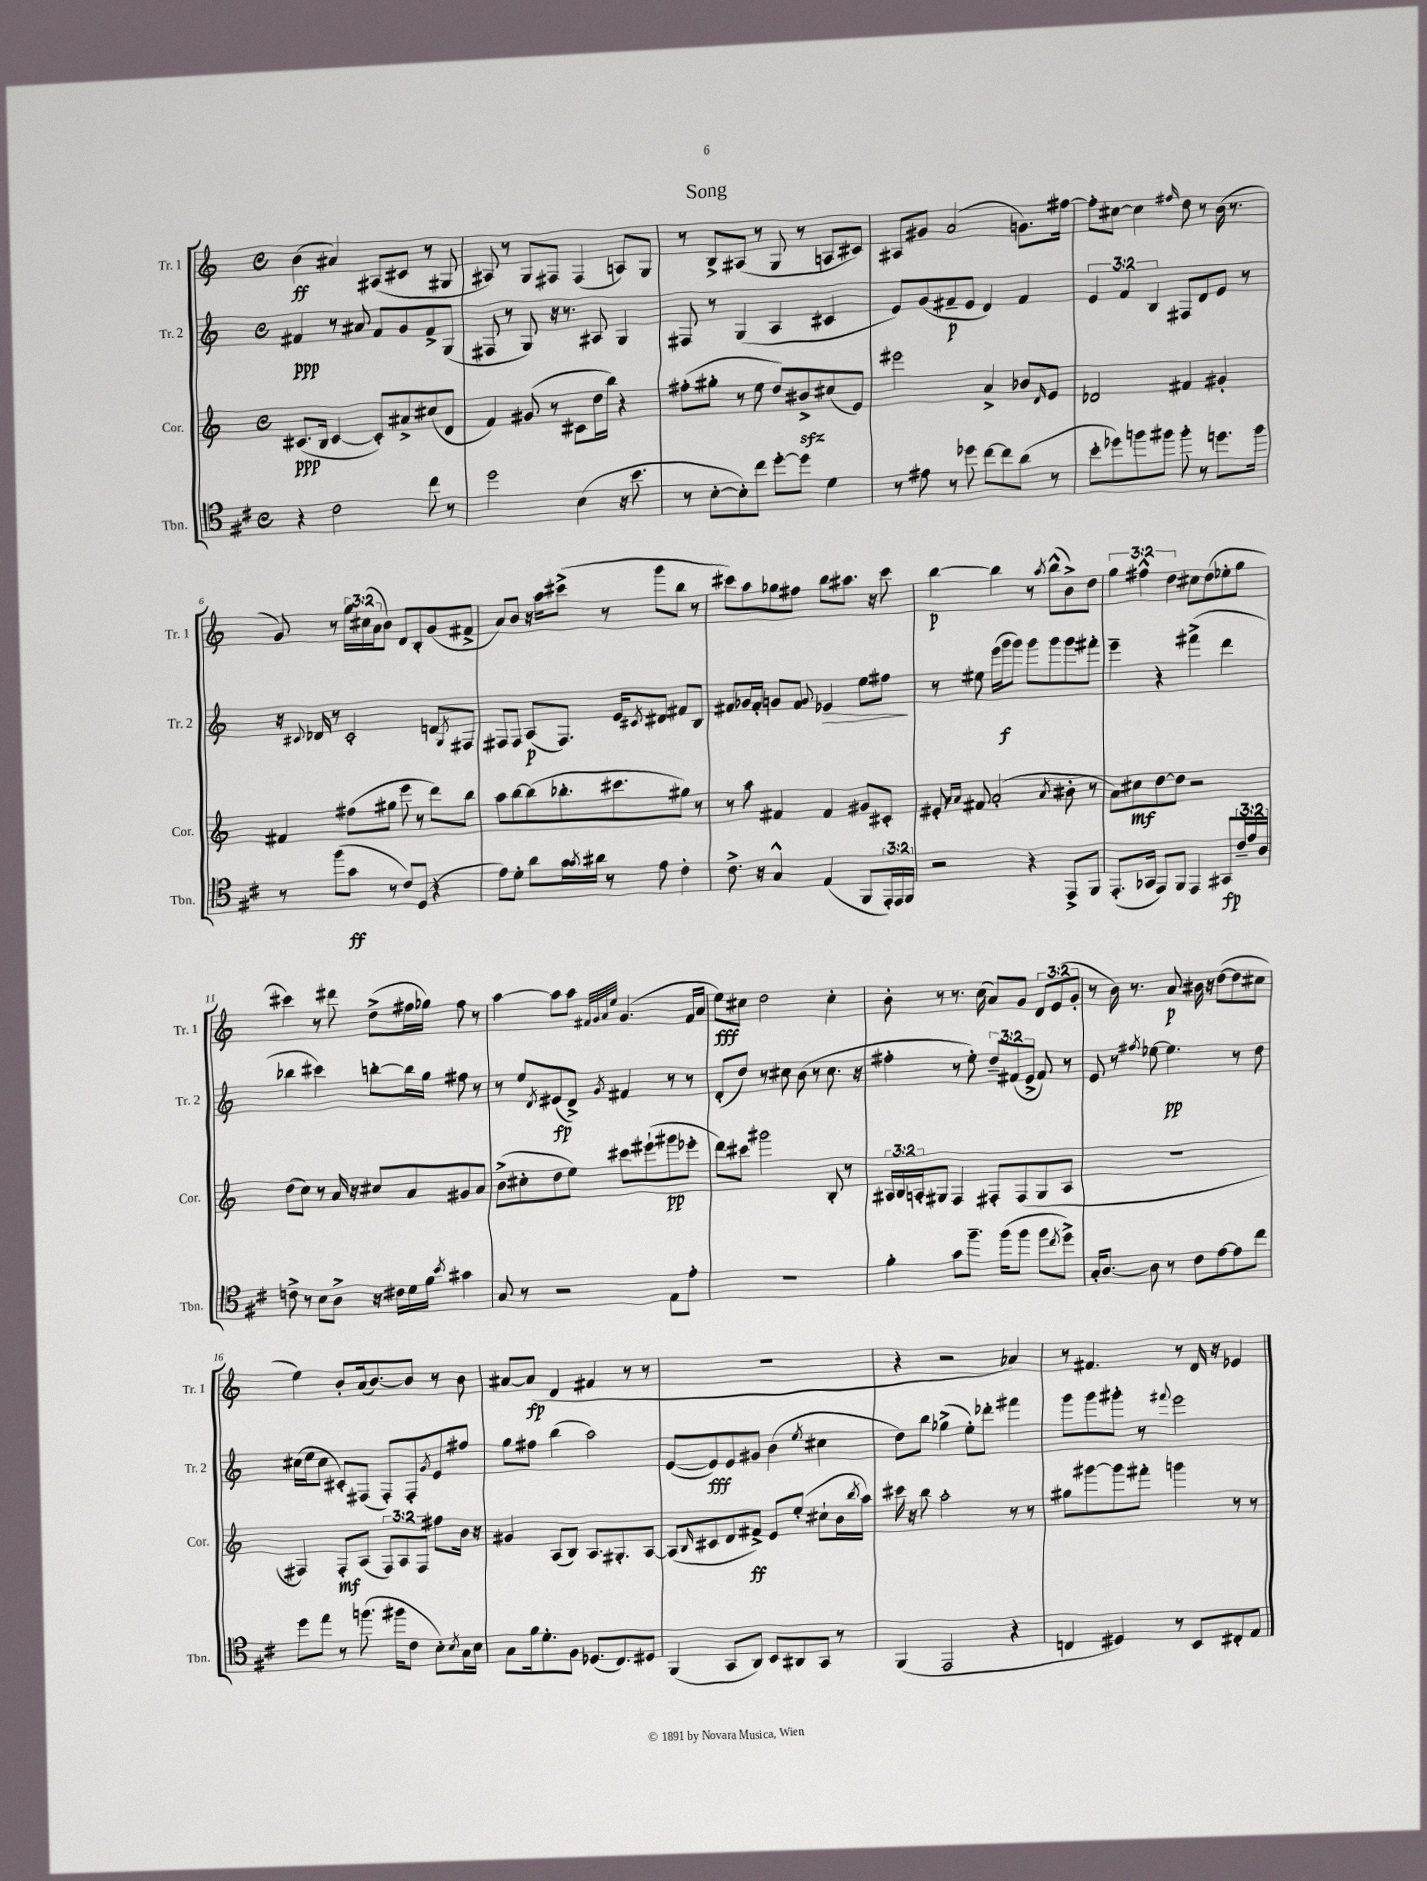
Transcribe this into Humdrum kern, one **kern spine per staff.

**kern	**dynam	**kern	**dynam	**kern	**dynam	**kern	**dynam
*part4	*part4	*part3	*part3	*part2	*part2	*part1	*part1
*staff4	*staff4	*staff3	*staff3	*staff2	*staff2	*staff1	*staff1
*I"Tbn.	*	*I"Cor.	*	*I"Tr. 2	*	*I"Tr. 1	*
*I'Tbn.	*	*I'Cor.	*	*I'Tr. 2	*	*I'Tr. 1	*
*clefC4	*	*clefG2	*	*clefG2	*	*clefG2	*
*k[f#c#]	*	*k[]	*	*k[]	*	*k[]	*
*M4/4	*	*M4/4	*	*M4/4	*	*M4/4	*
*met(c)	*	*met(c)	*	*met(c)	*	*met(c)	*
=1	=1	=1	=1	=1	=1	=1	=1
4r	.	(8.c#X/L	ppp	4f#X/	ppp	(4b\	ff
.	.	16B/Jk	.	.	.	.	.
2c#\	.	[4c#/	.	8r	.	4a#X/)	.
.	.	.	.	8a#X/	.	.	.
.	.	8c#'/L])	.	8f#/L	.	(8A#X/L	.
.	.	8a#X^/	.	8g/	.	8c#X/J	.
8cc#\	.	(8cc#X/	.	8f#^/	.	8r	.
8r	.	8d/J	.	(8G/J	.	8G#X/	.
=2	=2	=2	=2	=2	=2	=2	=2
2dd\	.	4f/)	.	8F#X/	.	8A#X/)	.
.	.	.	.	8r	.	8r	.
.	.	(8g#X/	.	8G/)	.	8G/L	.
.	.	8r	.	16r	.	8F#X/J	.
.	.	.	.	8.r	.	.	.
(4B\	.	8c#X\L	.	.	.	(4F#/	.
.	.	16dd\L	.	8A#X/	.	.	.
.	.	16bb\JJ)	.	.	.	.	.
16r	.	4r	.	4G/	.	8An/L)	.
8.b\	.	.	.	.	.	.	.
.	.	.	.	.	.	8G/J	.
=3	=3	=3	=3	=3	=3	=3	=3
8r	.	(8ff#X'\L	.	8F#X/	.	8r	.
[8B'\L	.	8gg#X'\J	.	8r	.	8B^/L	.
8B'\])	.	8r	.	(4G/	.	(8A#X/J	.
8cc#\J	.	8ee\	.	.	.	8r	.
[8dd'\L	.	8dd/L)	.	4A/	.	8G/	.
8dd\J]	.	8b#Xzz^/	.	.	.	8r	.
4d\	.	(8cc#X/	.	4c#X/	.	8An/L	.
.	.	8e/J)	.	.	.	8c#X/J)	.
=4	=4	=4	=4	=4	=4	=4	=4
8r	.	2eee#X\	.	8e/L)	.	8A#X/L	.
8e#X\	.	.	.	(8g/	.	8g#X/J	.
8r	.	.	.	8f#X~/	p	(2a/	.
8dd-X\	.	.	.	8e/J	.	.	.
[8cc#\L	.	4a^/	.	4d/)	.	.	.
8cc#\]	.	.	.	.	.	.	.
(8a\J	.	8b-X/L	.	4f#/	.	8.gn\L)	.
.	.	16qqd/	.	.	.	.	.
8r	.	8e/J	.	.	.	.	.
.	.	.	.	.	.	[16ff#X\Jk	.
=5	=5	=5	=5	=5	=5	=5	=5
8b'\L	.	2d-X/	.	6e/	.	8ff#'\L]	.
8dd-X\)	.	.	.	.	.	[8cc#X\J	.
.	.	.	.	6f/	.	.	.
8ffn\	.	.	.	.	.	4cc#\]	.
.	.	.	.	6B/	.	.	.
8ff#X\J	.	.	.	.	.	.	.
.	.	.	.	.	.	16qqff#X/	.
8ff#'\	.	4f#X/	.	8F#X/L	.	8dd\	.
8r	.	.	.	8d/	.	8r	.
8.ddn\L	.	4g#X'/	.	8e/J	.	(16b\	.
.	.	.	.	.	.	8.r	.
.	.	.	.	8r	.	.	.
16ff#\Jk	.	.	.	.	.	.	.
!!LO:LB:g=z
=6	=6	=6	=6	=6	=6	=6	=6
8r	.	4f#X/	.	16r	.	8g/)	.
.	.	.	.	8qqc#X/	.	.	.
.	.	.	.	16d-X/	.	.	.
(8ff#\L	.	.	.	8r	.	8r	.
8g\J	ff	(8ff#X\L	.	2c#'/	.	24gg\LL	.
.	.	.	.	.	.	(24cc#X\	.
.	.	.	.	.	.	24a\J	.
8r	.	8gg#X\J	.	.	.	8b\J)	.
8c#/L)	.	8eee\	.	.	.	8d/L	.
(8D/J	.	8r	.	.	.	8B'/	.
4r	.	8ddd\L)	.	8dn/L	.	(8g/	.
.	.	.	.	8qG/	.	.	.
.	.	8bb\J	.	8F#X/J	.	8f#X^/J	.
=7	=7	=7	=7	=7	=7	=7	=7
8e\L)	.	8aa\L	.	8F#X/L	.	8a/L)	.
8d'\J	.	[8bb\	.	8F#/J	.	8b/J	.
8a\L	.	(8bb\]	.	(8A/L	p	16r	.
.	.	.	.	.	.	16aa\KL	.
16g\L	.	8.bb-X'\	.	8.F#/J)	.	(8ccc#X^\J	.
8qg/	.	.	.	.	.	.	.
16a#X\JJ	.	.	.	.	.	.	.
8r	.	.	.	.	.	8r	.
.	.	8.ccc#X\	.	16e/KL	.	.	.
.	.	.	.	8qc#X/	.	.	.
8e\	.	.	.	8d#X/J	.	8ggg\L	.
4c#'\	.	8gg#X\J)	.	8f#X/L	.	8bb\J	.
.	.	8r	.	8B/J	.	8r	.
=8	=8	=8	=8	=8	=8	=8	=8
8.c#^\	.	8r	.	8f#X/L	.	8ccc#X\L)	.
.	.	8aa\	.	16g-X/L	.	8aa\	.
16r	.	.	.	16f#'/JJ	.	.	.
4G^^/	.	4f#X/	.	8gn/L	.	8gg-X\	.
.	.	.	.	8f#/J	.	8ff#X\J	.
.	.	.	.	8qqg/	.	.	.
!	!	!	!	!	!LO:HP:b	!	!
(4E/	.	4f#/	.	4e-X/	>	8bb\L	.
.	.	.	.	.	.	8.aa#X\J	.
8FF#/L	.	8g#X/L	.	8ee\L	.	.	.
.	.	.	.	.	.	16r	.
24EE'/L)	.	8c#X'/J	.	8ff#X\J	.	8ccc#\	.
24EE/	.	.	.	.	.	.	.
24FF#/JJ	.	.	.	.	.	.	.
.	.	.	.	.	]	.	.
=9	=9	=9	=9	=9	=9	=9	=9
2r	.	8e#X'/	.	8r	.	[4bb\	p
.	.	16qqa/LL	.	.	.	.	.
.	.	16qqa/JJ	.	.	.	.	.
.	.	8f#X/	.	8ee#X\	.	.	.
.	.	(2a'/	.	(16eee\LL	.	4bb\]	.
.	.	.	.	16ggg\J	f	.	.
.	.	.	.	8ggg\J)	.	.	.
4r	.	.	.	8ggg\L	.	8r	.
.	.	.	.	.	.	8qaa/	.
.	.	.	.	8ggg\	.	(8bb^^\L	.
.	.	8qa/	.	.	.	.	.
8EE^/L	.	8b#X'\	.	8ggg\	.	8b^\)	.
8FF#/J	.	8r	.	8fff#X'\J	.	8dd\J	.
=10	=10	=10	=10	=10	=10	=10	=10
(8.EE'/L	.	8a\L)	.	4eee~\	.	6gg\	.
.	.	8cc#X\	mf	.	.	.	.
.	.	.	.	.	.	6ff#X^^\	.
16GG-X/Jk	.	.	.	.	.	.	.
8EE/L)	.	[8dd\	.	4r	.	.	.
.	.	.	.	.	.	6dd\	.
8FF#/J	.	8dd\J]	.	.	.	.	.
4EE/	.	2r	.	(4fff#X^\	.	8cc#X\L	.
.	.	.	.	.	.	(8dd\	.
8GG#X/L	fp	.	.	4ddd\	.	8ee-X'\	.
24c#~/L	.	.	.	.	.	8gg\J	.
24e/	.	.	.	.	.	.	.
24A/JJ	.	.	.	.	.	.	.
!!LO:LB:g=z
=11	=11	=11	=11	=11	=11	=11	=11
8cn^\	.	(8dd\L	.	4bb-X\	.	4ccc#X\)	.
8r	.	8cc\J)	.	.	.	.	.
8B\L	.	8r	.	4ccc#X\)	.	8r	.
8A^\J	.	16a/	.	.	.	8ddd#X\	.
.	.	16r	.	.	.	.	.
16r	.	8cc#X/L	.	[8bbn'\L	.	(8dd^\L	.
16c#X\LL	.	.	.	.	.	.	.
16d\	.	8a/	.	16bb\L]	.	16ff#X\L	.
16f#\JJ	.	.	.	16gg\JJ	.	16gg-X\JJ)	.
8qb/	.	.	.	.	.	.	.
4g#X\	.	8g#X/	.	8ff#X\	.	8ff#\	.
.	.	8a/J	.	8r	.	8r	.
=12	=12	=12	=12	=12	=12	=12	=12
8G/	.	(8b^\L	.	8r	.	[4aa\	.
8r	.	8cc#X'\	.	8ee/L	.	.	.
.	.	.	.	8qd/	.	.	.
2r	.	8dd\	.	(8e#X/	fp	8aa\L]	.
.	.	8ee\J)	.	8d^/J)	.	8aa\J	.
.	.	.	.	.	.	32qqf#X/LLL	.
.	.	.	.	.	.	32qqg/	.
.	.	.	.	.	.	32qqa/	.
.	.	.	.	8qg/	.	32qqee/JJJ	.
.	.	8ccc#X\L	.	4f#X/	.	(4.g/	.
.	.	(8eee#X`\	.	.	.	.	.
8E\L	.	8ggg#X\	pp	8r	.	.	.
8e'\J	.	8eee-X'\J	.	8r	.	16f#/LL	.
.	.	.	.	.	.	16a/JJ	.
=13	=13	=13	=13	=13	=13	=13	=13
1r	.	8ddd\L)	.	(8d'/L	.	8ee\L)	fff
.	.	8ccc#X\J	.	8dd/J)	.	8cc#X\J	.
.	.	2ggg#X\	.	8r	.	2dd\	.
.	.	.	.	8cc#X\	.	.	.
.	.	.	.	(8b\	.	.	.
.	.	.	.	8r	.	.	.
.	.	8B'/	.	8.cc#\	.	4cc#'\	.
.	.	8r	.	.	.	.	.
.	.	.	.	16r	.	.	.
=14	=14	=14	=14	=14	=14	=14	=14
4f#'\	.	24A#X/LL	.	4ff#X'\	.	8b'\	.
.	.	24B/	.	.	.	.	.
.	.	24An'/J	.	.	.	.	.
.	.	8G#X/J	.	.	.	8r	.
8g\L	.	4F/	.	8r	.	8.r	.
8.ff#~\J	.	.	.	8ee'\)	.	.	.
.	.	.	.	.	.	(16cc\	.
.	.	8F#X'/L	.	12dd~/L	.	8a/L)	.
(16ff#\KL	.	.	.	.	.	.	.
.	.	.	.	(12f#X/	.	.	.
8ff#\J	.	(8F#/	.	.	.	8g/J	.
.	.	.	.	12e^/J	.	.	.
8ff#\L	.	8G#/	.	8f#/)	.	12d/L	.
.	.	.	.	.	.	(12e/	.
8qcc#/	.	.	.	.	.	.	.
8dd^\J)	.	8A/J	.	8r	.	.	.
.	.	.	.	.	.	12g'/J	.
=15	=15	=15	=15	=15	=15	=15	=15
16G'/KL	.	1r	.	8e/	.	8r	.
[8.A/J	.	.	.	.	.	.	.
.	.	.	.	8r	.	16b\)	.
.	.	.	.	.	.	8.r	.
.	.	.	.	8qff#X/	.	.	.
8A\]	.	.	.	[8ee-X\	.	.	.
8r	.	.	.	4.ee-\]	pp	8a/	p
8c#\L	.	.	.	.	.	16b#X\	.
.	.	.	.	.	.	16r	.
[8e\	.	.	.	.	.	([8dd\L	.
8e\]	.	.	.	8r	.	8dd\]	.
8cc#\J	.	.	.	8dd\	.	8cc#X\J	.
!!LO:LB:g=z
=16	=16	=16	=16	=16	=16	=16	=16
8dd\L	.	4F#X/)	.	(16cc#X\LL	.	4ee\)	.
.	.	.	.	16ee\J	.	.	.
8ee\J	.	.	.	8cc#\J	.	.	.
8r	.	8F#'/L	mf	8c#X'/L)	.	8b'/L	.
(8.ffn\	.	(8A/J	.	(8F#X/J	.	(16a/k	.
.	.	.	.	.	.	[8.b/)	.
.	.	12F#/L)	.	8F#'/L)	.	.	.
16ff#X\KL	.	.	.	.	.	.	.
.	.	12A/	.	.	.	.	.
8c#\J	.	.	.	8F#'/	.	8b/J]	.
.	.	12F#/J	.	.	.	.	.
.	.	.	.	8qg/	.	.	.
8B'\L)	.	8ff#X\L	.	8e/	.	8r	.
8qB/	.	.	.	.	.	.	.
16G\L	.	16b\Jk	.	8ff#X/J	.	8b\	.
16B\JJ	.	16r	.	.	.	.	.
=17	=17	=17	=17	=17	=17	=17	=17
8G\L	.	4g#X/	.	8gg\L	.	[8a#X/L	.
16f#\k	.	.	.	8ff#X\J	.	(8a#/J]	fp
8.d'\	.	.	.	.	.	.	.
.	.	(8A/L	.	(4bb\	.	4d/	.
8F#\J	.	8B/J)	.	.	.	.	.
(8.D-X/L	.	8.A/L	.	2aa\)	.	4f#X/	.
8.C#/)	.	8.G#X'/	.	.	.	.	.
.	.	.	.	.	.	8r	.
8D#X/J	.	[8A/J	.	.	.	8r	.
=18	=18	=18	=18	=18	=18	=18	=18
(4FF#/	.	(8A/L]	.	([8e/L	.	1r	.
.	.	16qqB/	.	.	.	.	.
.	.	8c#X/	.	8e/])	fff	.	.
8GG/L	.	8d/	.	8e/	.	.	.
8AA/J)	.	8f#X^/J)	ff	8g#X/J	.	.	.
8BB/L	.	8e/L	.	(4b\	.	.	.
8AA#X/	.	(8ee'/J	.	.	.	.	.
.	.	.	.	8qee/	.	.	.
8GG/J	.	8cc#X`\L	.	4cc#X\	.	.	.
8r	.	16b\L	.	.	.	.	.
.	.	8qbb/	.	.	.	.	.
.	.	16aa\JJ)	.	.	.	.	.
=19	=19	=19	=19	=19	=19	=19	=19
(4FF#/	.	16ccc#X\	.	8dd\L)	.	4r	.
.	.	16r	.	.	.	.	.
.	.	8bb\	.	8bb\J	.	.	.
2EE/	.	2aa'\	.	(4gg-X^\	.	2r	.
.	.	.	.	8ee'\L)	.	.	.
.	.	.	.	8ddd-X'\J	.	.	.
4r	.	8r	.	4fff#X\	.	4a-X/)	.
.	.	8r	.	.	.	.	.
=20	=20	=20	=20	=20	=20	=20	=20
4Cn/	.	8gg#X\L	.	8ggg\L	.	8r	.
.	.	[8ggg#X\	.	8ggg\	.	4.f#X/	.
4D#X/)	.	8ggg#\]	.	8ggg#X'\J	.	.	.
.	.	8fff#X'\J	.	8r	.	.	.
.	.	.	.	8qqfff#X/	.	.	.
8r	.	4gggn\	.	2eee\	.	8r	.
8BB/L	.	.	.	.	.	16d/	.
.	.	.	.	.	.	16r	.
8C#X'/	.	8r	.	.	.	4e-X/	.
8E/J	.	8r	.	.	.	.	.
==	==	==	==	==	==	==	==
*-	*-	*-	*-	*-	*-	*-	*-
